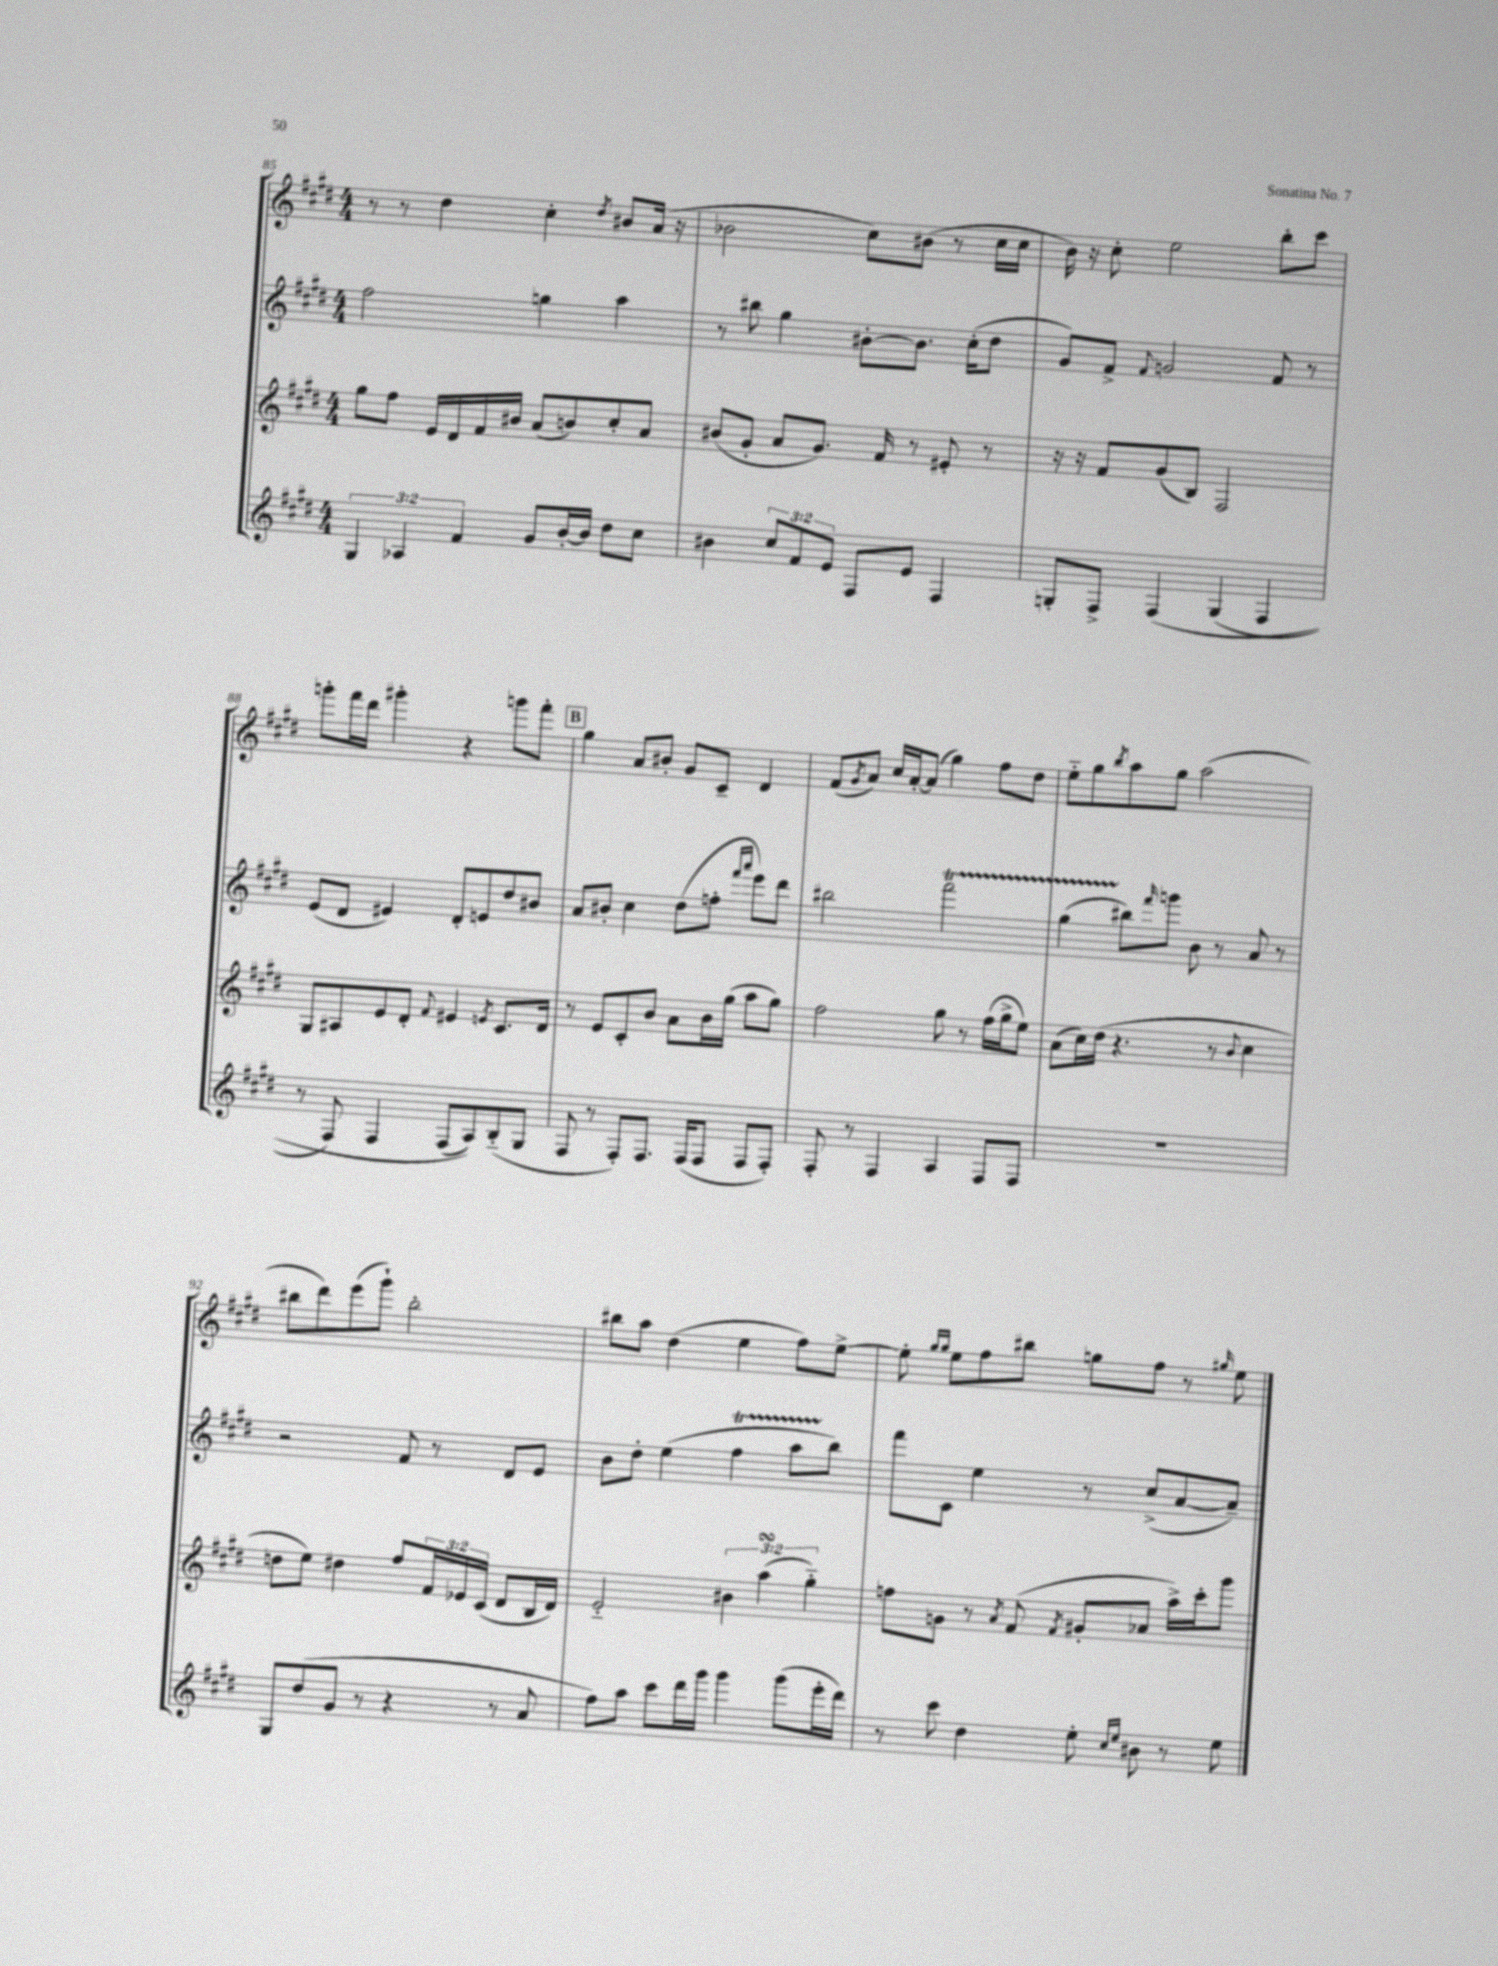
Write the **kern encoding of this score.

**kern	**kern	**kern	**kern
*staff4	*staff3	*staff2	*staff1
*clefG2	*clefG2	*clefG2	*clefG2
*k[f#c#g#d#]	*k[f#c#g#d#]	*k[f#c#g#d#]	*k[f#c#g#d#]
*M4/4	*M4/4	*M4/4	*M4/4
6G#/	8gg#\L	2ff#\	8r
.	8ff#\J	.	8r
6A-/	.	.	.
.	16e/LL	.	4dd#\
.	16d#/	.	.
6f#/	.	.	.
.	16f#/	.	.
.	16b#/JJ	.	.
8g#/L	(8a/L	4gg\	4cc#'\
[16b'/L	8b/)	.	.
16b/]JJ	.	.	.
.	.	.	8qdd#/
8dd#\L	8cc#'/	4aa\	8b#/L
8cc#\J	8a/J	.	(16a/Jk
.	.	.	16r
=	=	=	=
4b#\	(8b#/L	8r	2b-\
.	8g#'/J	8bb#\	.
12cc#/L	8a/L	4gg#\	.
12f#/	.	.	.
.	8.g#/J)	.	.
12e/J	.	.	.
8F#/L	.	[8b#'\L	8cc#\L)
.	16f#/	.	.
8e/J	8r	8.b#\]J	(8b#\J
4F#/	8e#'/	.	8r
.	.	(16cc#'\LK	.
.	8r	8dd#\J	16cc#\LL
.	.	.	16cc#\JJ
=	=	=	=
8G'/L	16r	8g#/L)	16b\)
.	16r	.	16r
8F#^/J	8f#/L	8f#^/J	8cc#'\
.	.	8qqf#/	.
&(4F#/	(8g#/	2g/	2ee\
.	8B/J)	.	.
(4G/	2F#/	.	.
4F#/	.	8f#/	8bb'\L
.	.	8r	8ccc#\J
=	=	=	=
8r	8G#/L	(8e/L	8ggg'\L
8F#/)	8A#/	8d#/J	16fff#\L
.	.	.	16ddd#\JJ
4F#/	8e/	4e#/)	4ggg#'\
.	8d#'/J	.	.
.	8qqf#/	.	.
(8F#/L	4e#/	8d#'/L	4r
8A/)&)	.	8e/	.
.	8qe/	.	.
(8B'~/	8.c#/L	8dd#/	8ggg\L
8G#/J	.	8b#/J	8fff#'\J
.	16d#/Jk	.	.
=	=	=	=
8F#/	8r	8a/L	4gg#\
8r	8e/L	8b#'/J	.
8F#'/L)	8c#'/	4cc#\	8a/L
8.F#/J	8b/J	.	8b#'/J
.	8a\L	(8dd#\L	8g#/L
(16F#/LK	.	.	.
8F#/J	16b\L	8ff'\J	8c#~/J
.	(16gg#\JJ	.	.
.	.	16qqfff#/LL	.
.	.	16qqaaa/JJ	.
8F#/L	8aa\L	8eee\L)	4d#/
8F#'/J)	8gg#\J)	8ddd#\J	.
=	=	=	=
8F#'/	2ff#\	2bb#\	(8f#/L
.	.	.	8qg#/
8r	.	.	8a/J)
4F#/	.	.	16cc#/LL
.	.	.	[16a'/J
.	.	.	(8a/]J
4A/	8gg#\	2fff#\	4gg#\)
.	8r	.	.
8F#/L	(16ff#\LL	.	8ff#\L
.	16gg#^\J	.	.
8F#/J	8ee\J)	.	8dd#\J
=	=	=	=
1r	(8a\L	(4gg#\	8ee'~\L
.	16cc#\L)	.	8gg#\
.	(16dd#\JJ	.	.
.	.	.	8qbb/
.	4.r	8bb#\L)	8aa\
.	.	16qqfff#/	.
.	.	8ggg\J	8gg#\J
.	.	8b\	(2aa\
.	8r	8r	.
.	8qqb/	.	.
.	4cc#\	8a/	.
.	.	8r	.
=	=	=	=
8G#/L	8dd\L	2r	8bb#\L
(8dd#/	8ee\J)	.	8ddd#\)
8g#/J	4dd#\	.	(8eee\
8r	.	.	8ggg#`\J)
4r	8ff#/L	8f#/	2bb#'\
.	24f#/L	8r	.
.	24e-/	.	.
.	(24c#/JJ	.	.
8r	8d#/L	8d#/L	.
8a/	16B/L	8e/J	.
.	16d#/JJ)	.	.
=	=	=	=
8ff#\L)	2e'~/	8b\L	8bb#\L
8aa\J	.	8dd#'\J	8aa\J
8ccc#\L	.	(4ee\	(4dd#\
16ddd#\L	.	.	.
16ggg#\JJ	.	.	.
4ggg#\	6b#\	4ff#\	4ee\
.	(6aa\	.	.
(8ggg#\L	.	8aa\L	8ff#\L)
.	6gg#'~\)	.	.
16eee'\L	.	8bb\J)	[8ee^\J
16ddd#\JJ)	.	.	.
=	=	=	=
8r	8ff\L	8fff#\L	8ee'\]
.	.	.	16qqgg#/LL
.	.	.	16qqgg#/JJ
8ccc#\	8g\J	8c#\J	8ee\L
4dd#\	8r	4ee\	8ff#\
.	8qa/	.	.
.	(8f#/	.	8bb#\J
.	8qf#/	.	.
8ee'\	8g#'/L	8r	8gg\L
16qqcc#/LL	.	.	.
16qqee/JJ	.	.	.
8b#\	8a-/J	(8cc#^/L	8ff#\J
8r	16aa^\LL)	[8a/	8r
.	16ccc#'\J	.	.
.	.	.	16qqgg#/
8ee\	8ggg#\J	8a~/]J)	8ee\
==	==	==	==
*-	*-	*-	*-
